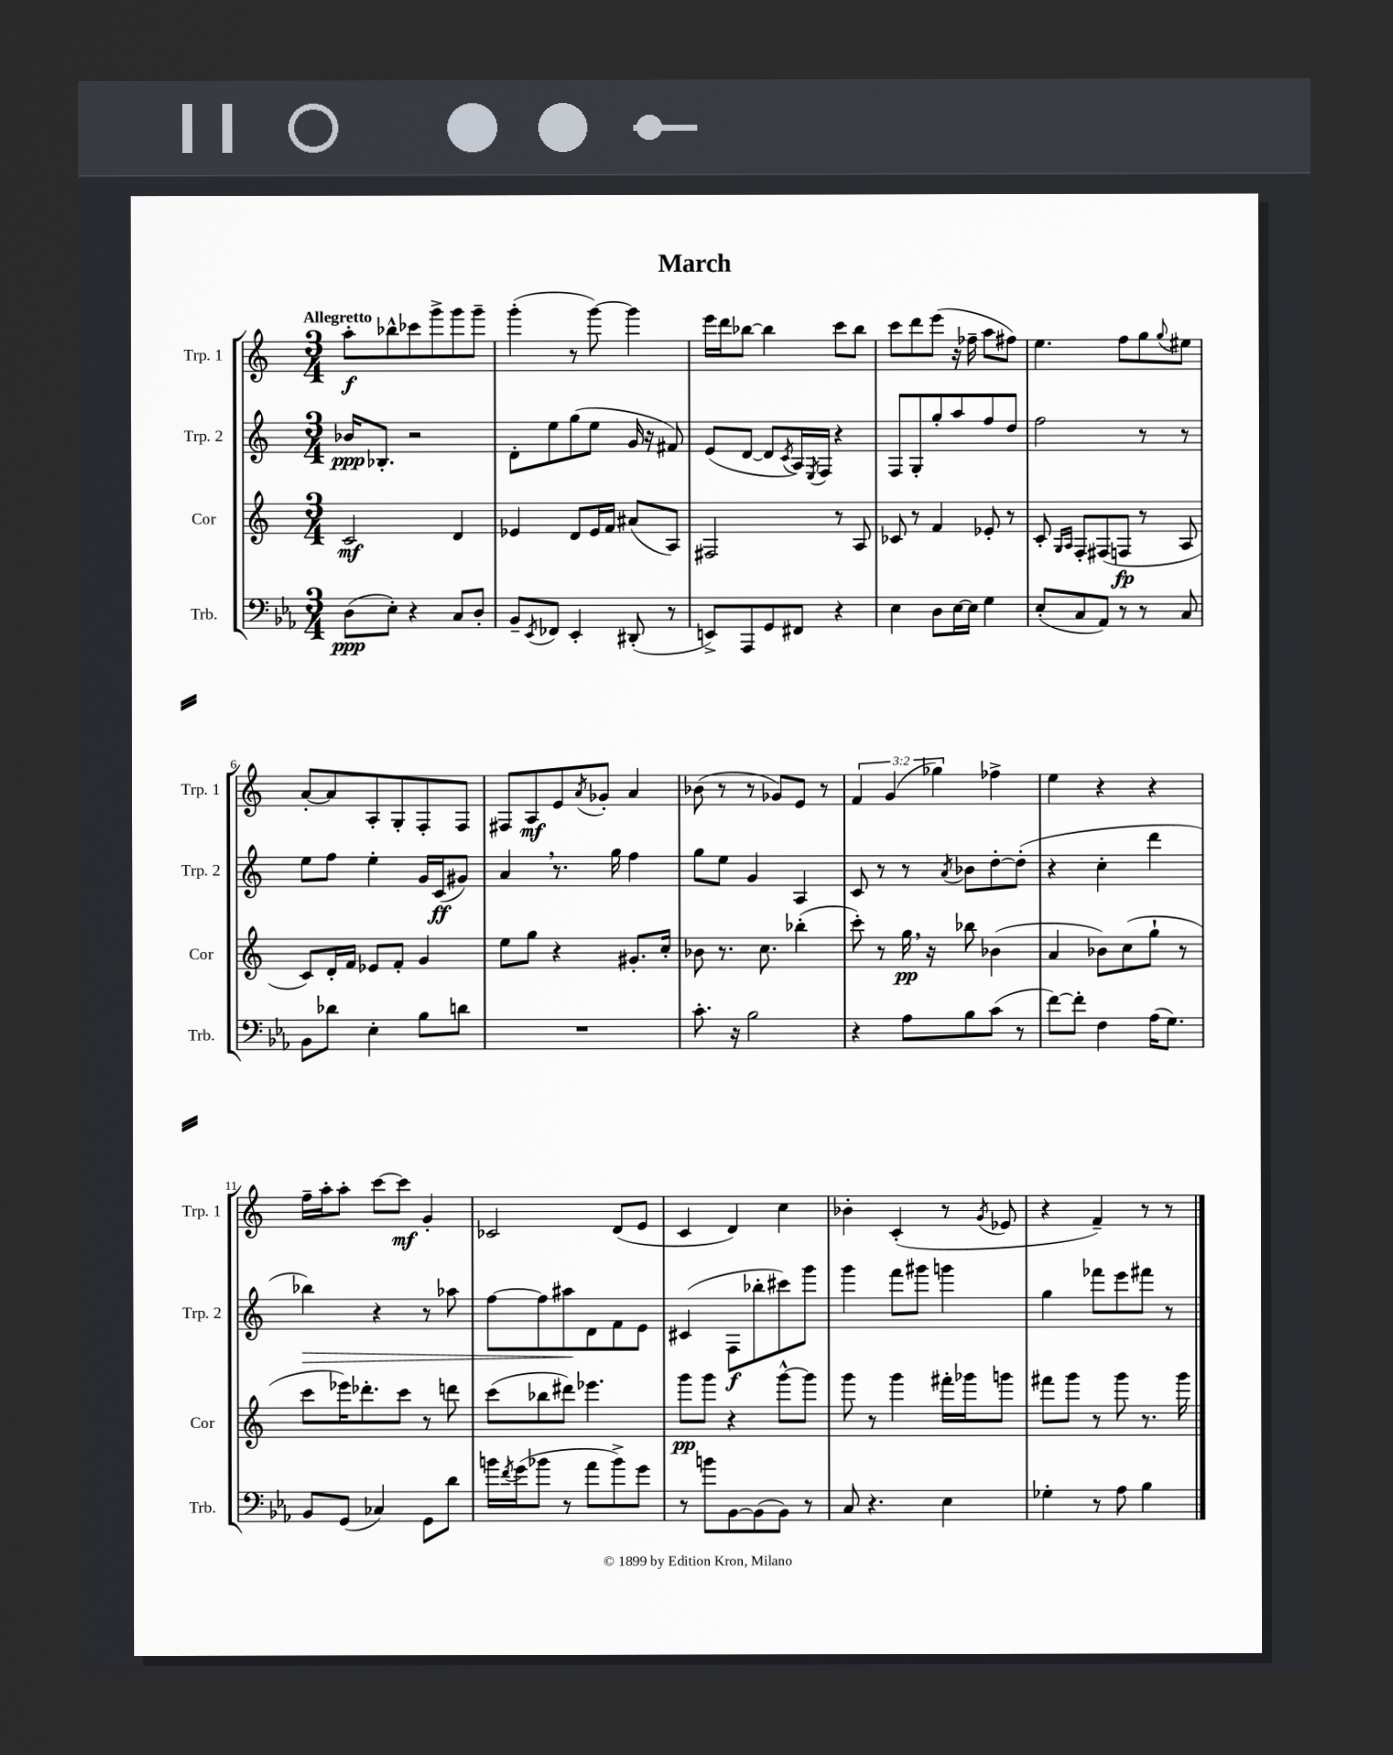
\header { title = "March" }
<<
\new StaffGroup <<
\new Staff = "s0" \with { instrumentName = "Trp. 1" shortInstrumentName = "Trp. 1" } {
    \clef treble \key c \major \numericTimeSignature \time 3/4 \override Staff.TupletNumber.text = #tuplet-number::calc-fraction-text \tempo "Allegretto"
    a''8-.\f bes''8-^ ces'''8 g'''8-> g'''8 g'''8-- |
    g'''4-.( r8 g'''8~) g'''4 |
    e'''16 d'''16 bes''8~ bes''4 c'''8 bes''8 |
    c'''8 d'''8 e'''8( r16 fes''16-- a''8 fis''8) |
    e''4. f''8 g''8 \appoggiatura { g''8 } eis''8 |
    a'8~-. a'8 a8-. g8-. f8-. f8 |
    fis8 a8\mf e'8 \acciaccatura { a'8 } ges'8-. a'4 |
    bes'8( r8 r8 ges'8) e'8 r8 |
    \tuplet 3/2 { f'4 g'4( ges''4) } fes''4-> |
    e''4 r4 r4 |
    f''16-- a''16-. a''8-. c'''8~ c'''8\mf g'4-. |
    ces'2 d'8( e'8 |
    c'4 d'4) c''4 |
    bes'4-. c'4-.( r8 \acciaccatura { g'8 } ees'8 |
    r4 f'4--) r8 r8 \bar "|." |
}
\new Staff = "s1" \with { instrumentName = "Trp. 2" shortInstrumentName = "Trp. 2" } {
    \clef treble \key c \major \numericTimeSignature \time 3/4
    bes'16\ppp bes8.-. r2 |
    d'8-. e''8 g''8( e''8 g'16 r16 fis'8) |
    e'8( d'8~ d'8 \acciaccatura { c'8 } a16) \acciaccatura { e8 } f16 r4 |
    f8 g8-. g''8-. a''8 f''8 d''8 |
    f''2 r8 r8 |
    e''8 f''8 e''4-. g'16 c'16\ff( gis'8) |
    a'4 \breathe r8. g''16 f''4 |
    g''8 e''8 g'4 a4 |
    c'8 r8 r8 \acciaccatura { a'8 } bes'8 d''8~-. d''8-.( |
    r4 c''4-. d'''4 |
    bes''4\>) r4 r8 aes''8 |
    f''8~ f''8 ais''8\! d'8 f'8 e'8 |
    cis'4( f8\f bes''8-. cis'''8) g'''8 |
    g'''4 f'''8 gis'''8 g'''4 |
    g''4 fes'''8 e'''8 fis'''8 r8 \bar "|." |
}
\new Staff = "s2" \with { instrumentName = "Cor" shortInstrumentName = "Cor" } {
    \clef treble \key c \major \numericTimeSignature \time 3/4
    c'2\mf d'4 |
    ees'4 d'8 ees'16 f'16 ais'8( a8) |
    fis2 r8 a8 |
    ces'8 r8 f'4 ees'8-. r8 |
    c'8-. \grace { g16 a16 } f8-. fis8( f8\fp r8 a8 |
    c'8) d'16-. f'16 ees'8 f'8-. g'4 |
    e''8 g''8 r4 gis'8.-. c''16-. |
    bes'8 r8. c''8. bes''4-.( |
    c'''8-.) r8 g''16\pp \breathe r16 bes''8 bes'4( |
    a'4 bes'8) c''8( g''8-! r8 |
    c'''8 ees'''16) des'''8.-. c'''8 r8 d'''8 |
    c'''8( bes''8 dis'''8) ees'''4. |
    g'''8\pp g'''8 r4 g'''8~-^ g'''8 |
    g'''8 r8 g'''4 fis'''16-. ges'''16 g'''8 |
    fis'''8 g'''8 r8 g'''8 r8. g'''16 \bar "|." |
}
\new Staff = "s3" \with { instrumentName = "Trb." shortInstrumentName = "Trb." } {
    \clef bass \key ees \major \numericTimeSignature \time 3/4
    d8\ppp( ees8-.) r4 c8 d8-. |
    bes,8-- \acciaccatura { ees,8 } fes,8 ees,4-. dis,8-.( r8 |
    e,8->) aes,,8 g,8 fis,8 r4 |
    ees4 d8 ees16~ ees16 g4 |
    ees8-.( c8 aes,8) r8 r8 c8 |
    bes,8 des'8 ees4-. bes8 d'8 |
    R2. |
    c'8.-. r16 bes2 |
    r4 aes8 bes8 c'8( r8 |
    f'8~) f'8-. f4 aes16( g8.) |
    bes,8 g,8( ces4) g,8 d'8 |
    b'16 \acciaccatura { f'8 } g'16( bes'8 r8 aes'8 bes'8->) g'8 |
    r8 b'8 bes,8~ bes,8( bes,8) r8 |
    c8 r4. ees4 |
    ges4-. r8 aes8 bes4 \bar "|." |
}
>>
>>
